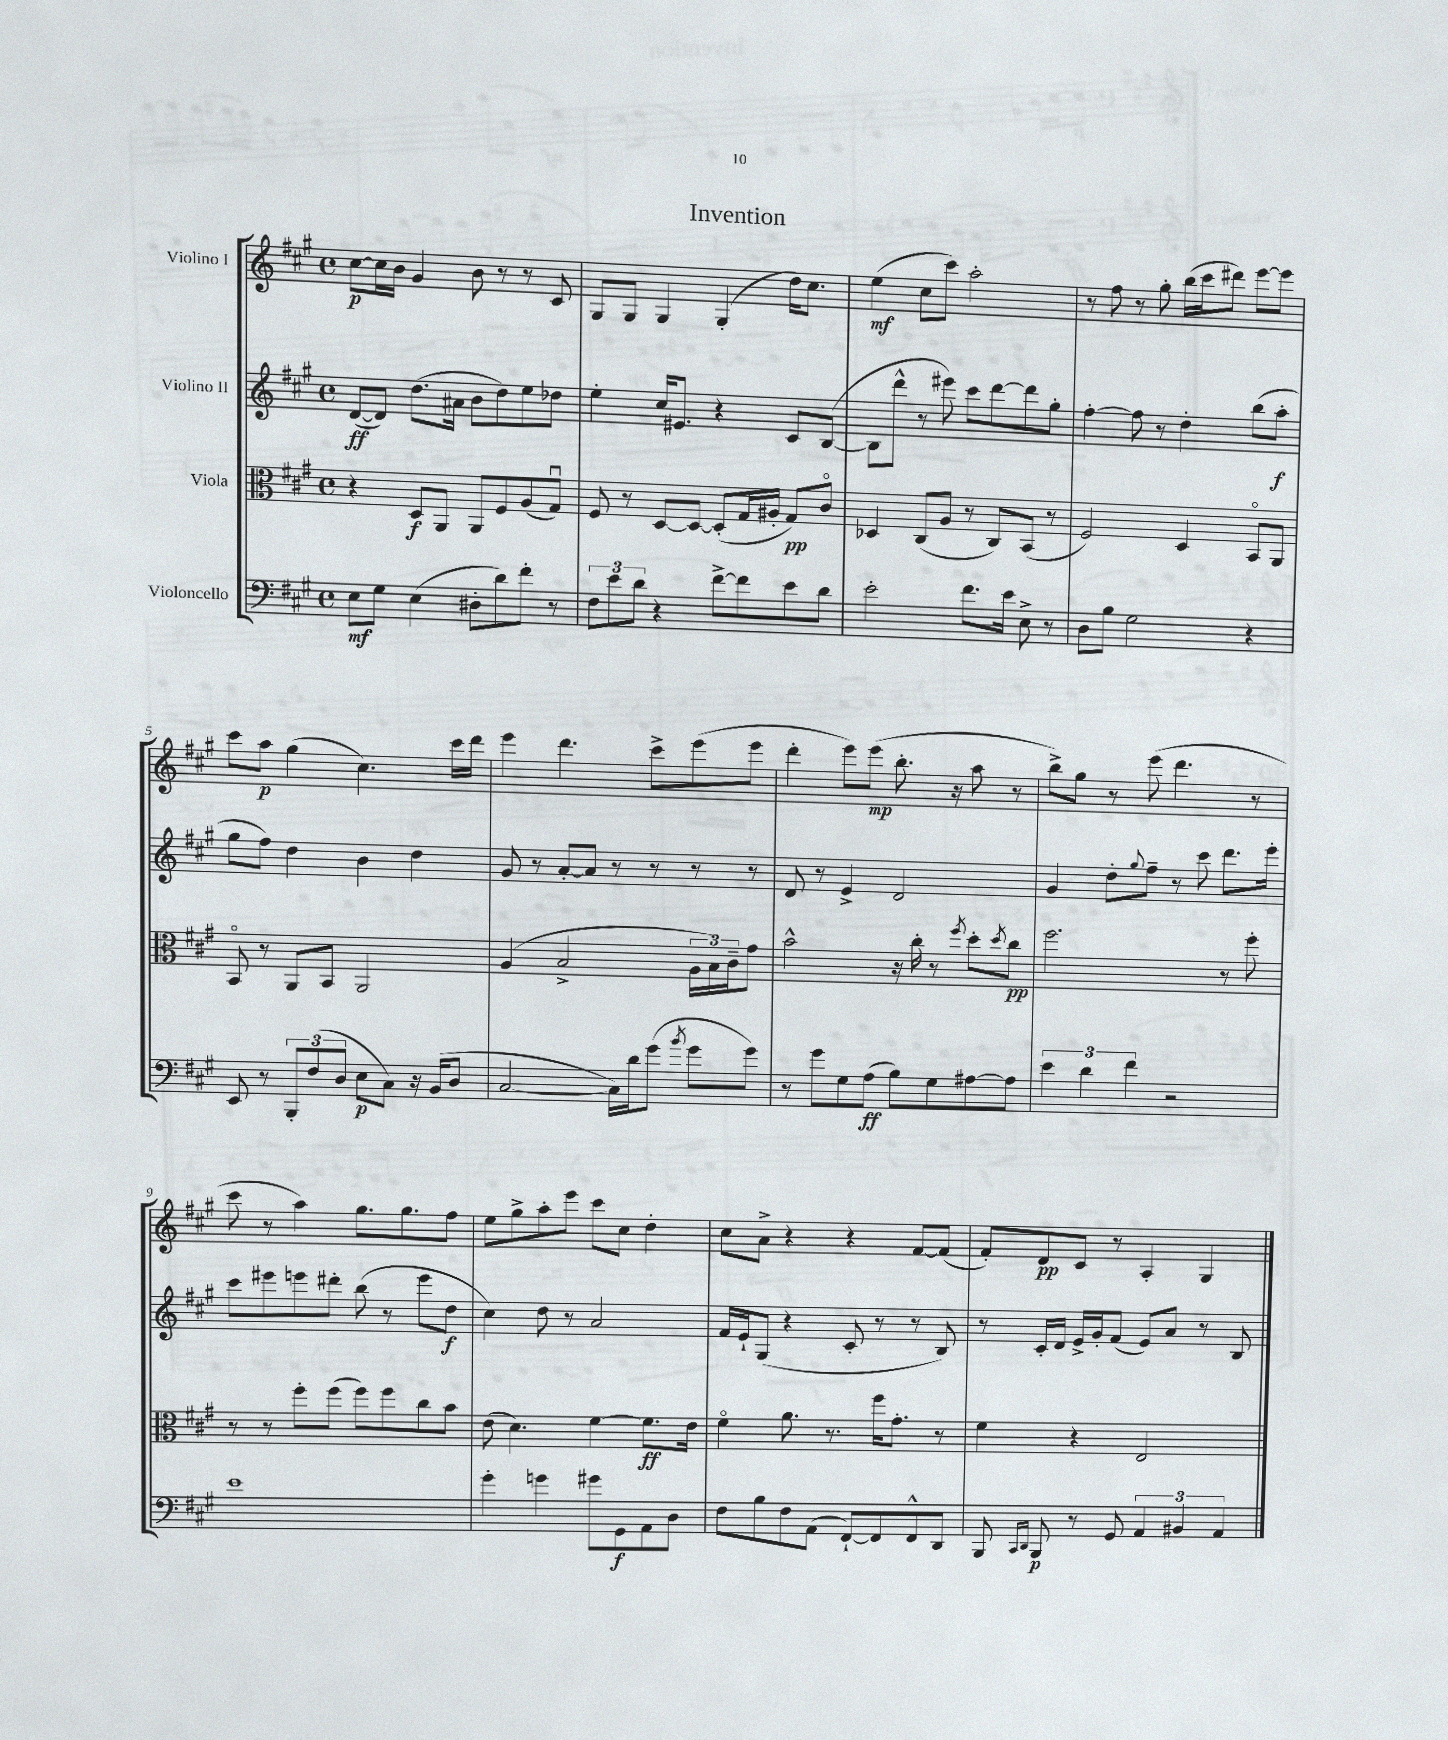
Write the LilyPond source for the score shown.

\header { title = "Invention" }
<<
\new StaffGroup <<
\new Staff = "s0" \with { instrumentName = "Violino I" } {
    \clef treble \key a \major \defaultTimeSignature \time 4/4
    cis''8~\p cis''16 b'16 gis'4 b'8 r8 r8 cis'8 |
    gis8 gis8 gis4 gis4-.( d''16) cis''8. |
    e''4\mf( cis''8 cis'''8) a''2-. |
    r8 fis''8 r8 gis''8-. b''16( cis'''16 dis'''8) e'''8~ e'''8 |
    cis'''8 a''8\p gis''4( cis''4.) cis'''16 d'''16 |
    e'''4 d'''4. cis'''8-> e'''8( e'''8 |
    d'''4-. e'''8) e'''8\mp( b''8.-. r16 a''8 r8 |
    b''8->) gis''8 r8 e'''8( d'''4. r8 |
    cis'''8 r8 a''4) gis''8. gis''8. fis''8 |
    e''8 gis''8-> a''8-. e'''8 cis'''8 cis''8 d''4-. |
    cis''8 a'8-> r4 r4 fis'8~ fis'8( |
    fis'8-.) d'8\pp cis'8 r8 a4-. gis4 \bar "|." |
}
\new Staff = "s1" \with { instrumentName = "Violino II" } {
    \clef treble \key a \major \defaultTimeSignature \time 4/4
    d'8~\ff( d'8) d''8.( ais'16 b'8 d''8) e''8 des''8 |
    e''4-. cis''16 eis'8. r4 cis'8 b8~( |
    b8 d'''8-^ r8 eis'''8) cis'''8 d'''8~ d'''8 gis''8-. |
    fis''4~-. fis''8 r8 d''4-. b''8( a''8-.\f |
    gis''8 fis''8) d''4 b'4 d''4 |
    gis'8 r8 a'8~-. a'8 r8 r8 r8 r8 |
    d'8 r8 e'4-> d'2 |
    gis'4 d''8-. \appoggiatura { gis''8 } fis''8-- r8 cis'''8 d'''8. e'''16-. |
    cis'''8 eis'''8 e'''8 dis'''8-. b''8( r8 e'''8 d''8\f |
    cis''4) d''8 r8 a'2 |
    fis'16 e'16-! gis8( r4 cis'8-. r8 r8 b8) |
    r8 cis'16-. d'16 e'16-> gis'16-. fis'8( e'8) a'8 r8 b8 \bar "|." |
}
\new Staff = "s2" \with { instrumentName = "Viola" } {
    \clef alto \key a \major \defaultTimeSignature \time 4/4
    r4 d8\f a,8 a,8 fis8 a8( gis8\downbow) |
    fis8 r8 d8~ d8~ d8-.( gis16 ais16-. gis8\pp) cis'8\flageolet |
    des4 cis8( a8 r8 cis8) b,8( r8 |
    fis2) d4 b,8\flageolet a,8 |
    b,8\flageolet r8 a,8 b,8 a,2 |
    a4( b2-> \tuplet 3/2 { a16 b16) cis'16-- } gis'8 |
    b'2-^ r16 cis''16-. r8 \acciaccatura { fis''8 } d''8-. \acciaccatura { d''8 } cis''8\pp |
    fis''2. r8 fis''8-. |
    r8 r8 fis''8-. fis''8( fis''8) fis''8 cis''8 b'8 |
    e'8( d'4.) fis'4~ fis'8.\ff e'16 |
    fis'4\flageolet a'8. r8. fis''16 gis'8.-. r8 |
    fis'4 r4 e2 \bar "|." |
}
\new Staff = "s3" \with { instrumentName = "Violoncello" } {
    \clef bass \key a \major \defaultTimeSignature \time 4/4
    e8\mf gis8 e4( dis8-. d'8) fis'8-. r8 |
    \tuplet 3/2 { fis8 e'8 d'8 } r4 fis'8~-> fis'8 e'8 d'8 |
    e'2-. fis'8. e'16 e8-> r8 |
    d8 b8 gis2 r4 |
    e,8 r8 \tuplet 3/2 { b,,8-. fis8( d8 } e8\p cis8) r16 b,16( d8 |
    cis2~ cis16) d'16 gis'8( \acciaccatura { b'8 } gis'8 gis'8) |
    r8 gis'8 gis8 a8\ff( b8) gis8 ais8~ ais8 |
    \tuplet 3/2 { e'4 d'4 fis'4 } r2 |
    e'1 |
    gis'4-. g'4 gis'8 gis,8\f a,8 d8 |
    fis8 b8 fis8 a,8( fis,8~-!) fis,8 fis,8-^ d,8 |
    b,,8 \grace { cis,16 d,16 } b,,8\p r8 gis,8 \tuplet 3/2 { a,4 bis,4 a,4 } \bar "|." |
}
>>
>>
